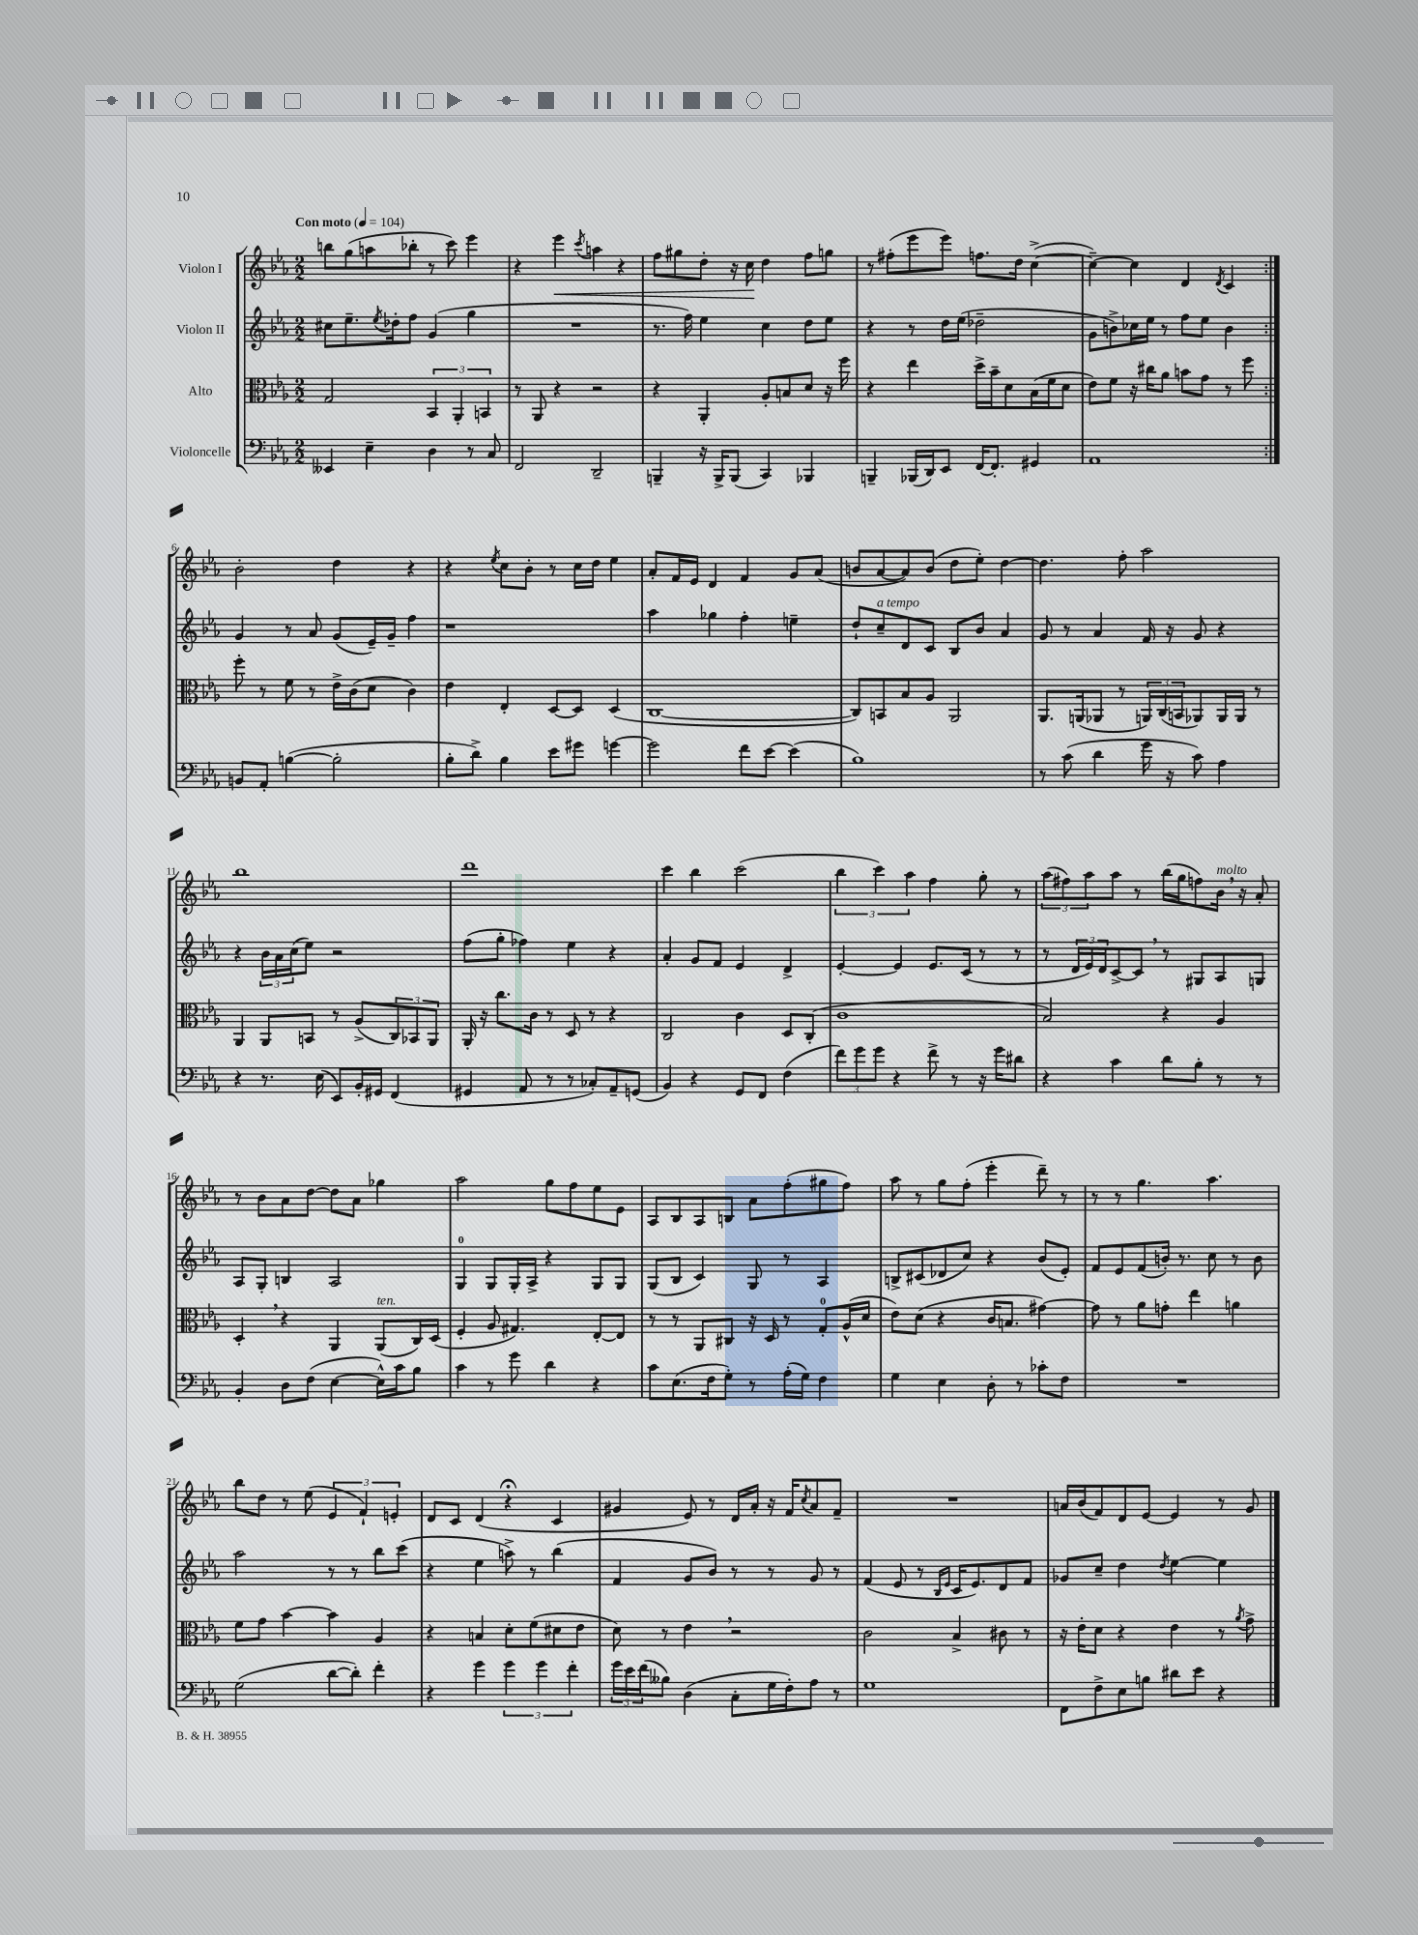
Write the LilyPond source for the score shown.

<<
\new StaffGroup <<
\new Staff = "s0" \with { instrumentName = "Violon I" } {
    \clef treble \key ees \major \numericTimeSignature \time 2/2 \tempo "Con moto" 4 = 104
    \repeat volta 2 { b''8 g''8( a''8 bes''8-. r8 c'''8) ees'''4 |
    r4 ees'''4\< \acciaccatura { c'''8 } a''4 r4 |
    f''8 gis''8 d''8-. r16 c''16\! d''4 f''8 g''8 |
    r8 fis''8-.( ees'''8 ees'''8) f''8. d''16 c''4~->( |
    c''4~--) c''4 d'4 \acciaccatura { d'8 } c'4 | }
    bes'2-. d''4 r4 |
    r4 \acciaccatura { ees''8 } c''8 bes'8-. r8 c''16 d''16 ees''4 |
    aes'8-. f'16 ees'16 d'4 f'4 g'8 aes'8( |
    b'8 aes'8~ aes'8) b'8( d''8 ees''8-.) d''4~ |
    d''4. f''8-. aes''2 |
    bes''1 |
    d'''1 |
    c'''4 bes''4 c'''2( |
    \tuplet 3/2 { bes''4 c'''4) aes''4 } f''4 g''8-. r8 |
    \tuplet 3/2 { aes''8( fis''8) aes''8 } aes''8 r8 bes''16( g''16 f''8) bes'16^\markup { \italic "molto" } \breathe r16 aes'8-. |
    r8 bes'8 aes'8 d''8~ d''8 aes'8 ges''4 |
    aes''2 g''8 f''8 ees''8 ees'8 |
    aes8 bes8 aes8 b8 aes'8 f''8-.( gis''8 f''8) |
    aes''8 r8 g''8 f''8-.( ees'''4-. d'''8--) r8 |
    r8 r8 g''4. aes''4. |
    bes''8 d''8 r8 ees''8( \tuplet 3/2 { ees'4 f'4-!) e'4-. } |
    d'8 c'8 d'4( r4\fermata c'4 |
    gis'4 ees'8) r8 d'16 aes'16-. r16 f'16 \acciaccatura { c''8 } aes'8 f'8-- |
    R1 |
    a'16 bes'16( f'8) d'8 ees'8~ ees'4 r8 g'8 \bar "|." |
}
\new Staff = "s1" \with { instrumentName = "Violon II" } {
    \clef treble \key ees \major \numericTimeSignature \time 2/2
    \repeat volta 2 { cis''8 ees''8.-- \acciaccatura { ees''8 } des''16-. f''8 g'4( g''4 |
    R1 |
    r8. f''16) ees''4 c''4 d''8 ees''8 |
    r4 r8 d''16 ees''16( des''2-- |
    g'8 b'8->) ces''16 ees''16 r8 f''8 ees''8 b'4 | }
    g'4 r8 aes'8 g'8( ees'16--) g'16-- f''4 |
    r1 |
    aes''4 ges''4 f''4-. e''4-- |
    d''8-! c''8--^\markup { \italic "a tempo" } d'8 c'8 bes8 bes'8 aes'4 |
    g'8 r8 aes'4 f'16 r16 g'8 r4 |
    r4 \tuplet 3/2 { bes'16 aes'16 c''16( } ees''8) r2 |
    f''8( g''8-. fes''4) ees''4 r4 |
    aes'4-. g'8 f'8 ees'4 d'4-> |
    ees'4~-. ees'4 ees'8. c'16( r8 r8 |
    r8 \tuplet 3/2 { d'16 ees'16) d'16 } c'8~-> c'8 \breathe r8 gis8 aes8 g8 |
    aes8 g8-. b4 aes2 |
    g4-0 g8 g16-. aes16-> r4 g8 g8 |
    g8( bes8 c'4) g8 r8 aes4 |
    b8-> cis'8( des'8 c''8) r4 bes'8( ees'8-.) |
    f'8 ees'8 f'8( b'16-.) r8. c''8 r8 b'8 |
    aes''2 r8 r8 bes''8 c'''8( |
    r4 ees''4 a''8->) r8 bes''4( |
    f'4 g'8 bes'8) r8 r8 g'8 r8 |
    f'4( ees'8 r8 \grace { bes16 ees'16 } c'16 ees'8.) d'8 f'8 |
    ges'8 c''8-- d''4 \acciaccatura { d''8 } ees''4~ ees''4 \bar "|." |
}
\new Staff = "s2" \with { instrumentName = "Alto" } {
    \clef alto \key ees \major \numericTimeSignature \time 2/2
    \repeat volta 2 { g2 \tuplet 3/2 { bes,4 aes,4-. b,4 } |
    r8 aes,8 r4 r2 |
    r4 aes,4-. aes8-. b8 d'8 r16 f''16 |
    r4 ees''4 d''16-> bes'16-- d'8 bes16( f'16 d'8 |
    ees'8) f'8 r16 cis''16 aes'8 b'8 g'8 r8 f''8 | }
    f''8-. r8 f'8 r8 ees'16-> c'16( d'8 c'4) |
    ees'4 ees4-. d8~ d8 d4( |
    c1~ |
    c8) b,8 bes8 aes8 aes,2 |
    aes,8. a,16( aes,8 r8 \tuplet 3/2 { a,16) c16( b,16 } aes,8) aes,16 aes,16 r8 |
    aes,4 aes,8 b,8 r8 aes8->( \tuplet 3/2 { c8) bes,8 aes,8 } |
    aes,16-. r16 c''8. c'16 r8 d8 r8 r4 |
    c2 c'4 d8 c8-.( |
    c'1 |
    bes2) r4 aes4 |
    d4-. \breathe r4 aes,4 aes,8^\markup { \italic "ten." }( c16) d16( |
    f4-. aes8 gis4.) ees8~-. ees8 |
    r8 r8 aes,8 cis8 r16 d16 r8 g8-0-. aes16-^( d'16 |
    ees'8) d'8( r4 c'16 b8. gis'4~) |
    gis'8 r8 aes'8 g'8-. ees''4 a'4 |
    f'8 g'8 bes'4~ bes'4 aes4 |
    r4 b4 d'8-. f'8( dis'8 ees'8 |
    d'8) r8 ees'4 \breathe r2 |
    c'2 bes4-> cis'8 r8 |
    r16 ees'16-. d'8 r4 ees'4 r8 \acciaccatura { aes'8 } g'8-> \bar "|." |
}
\new Staff = "s3" \with { instrumentName = "Violoncelle" } {
    \clef bass \key ees \major \numericTimeSignature \time 2/2
    \repeat volta 2 { eeses,4 ees4-- d4 r8 c8 |
    f,2 d,2-- |
    b,,4-- r16 b,,16-> b,,8( c,4) bes,,4 |
    b,,4-- bes,,16( d,16) ees,8 f,16~ f,8.-. gis,4 |
    aes,1 | }
    b,8 aes,8-. b4~( b2-. |
    bes8-. d'8->) bes4 ees'8 gis'8 g'4~ |
    g'2 f'8 ees'8~ ees'4( |
    bes1) |
    r8 c'8( d'4 g'16 r16 c'8) aes4 |
    r4 r8. ees16( ees,8) bes,16-. gis,16 f,4( |
    gis,4 aes,8 r8 r8 ces8-.) aes,8-- g,8( |
    bes,4) r4 g,8 f,8 f4( |
    \tuplet 3/2 { f'8) g'8 g'8 } r4 f'8-> r8 r16 g'16 dis'8 |
    r4 c'4 d'8 bes8-. r8 r8 |
    bes,4-. d8 f8( ees4~ ees16-^) c'16 bes8 |
    c'4 r8 g'8 d'4 r4 |
    c'8 ees8.( f16 g8-.) r8 aes16-.( g16) f4 |
    g4 ees4 d8-. r8 ces'8-. f8 |
    R1 |
    g2( d'8~ d'8-.) f'4-. |
    r4 g'4 \tuplet 3/2 { g'4 g'4 f'4-. } |
    \tuplet 3/2 { g'16 ees'16 f'16( } beses8) d4( c8-. g16 f16-.) aes8 r8 |
    g1 |
    f,8 f8-> ees8 b8 dis'8 ees'8 r4 \bar "|." |
}
>>
>>
